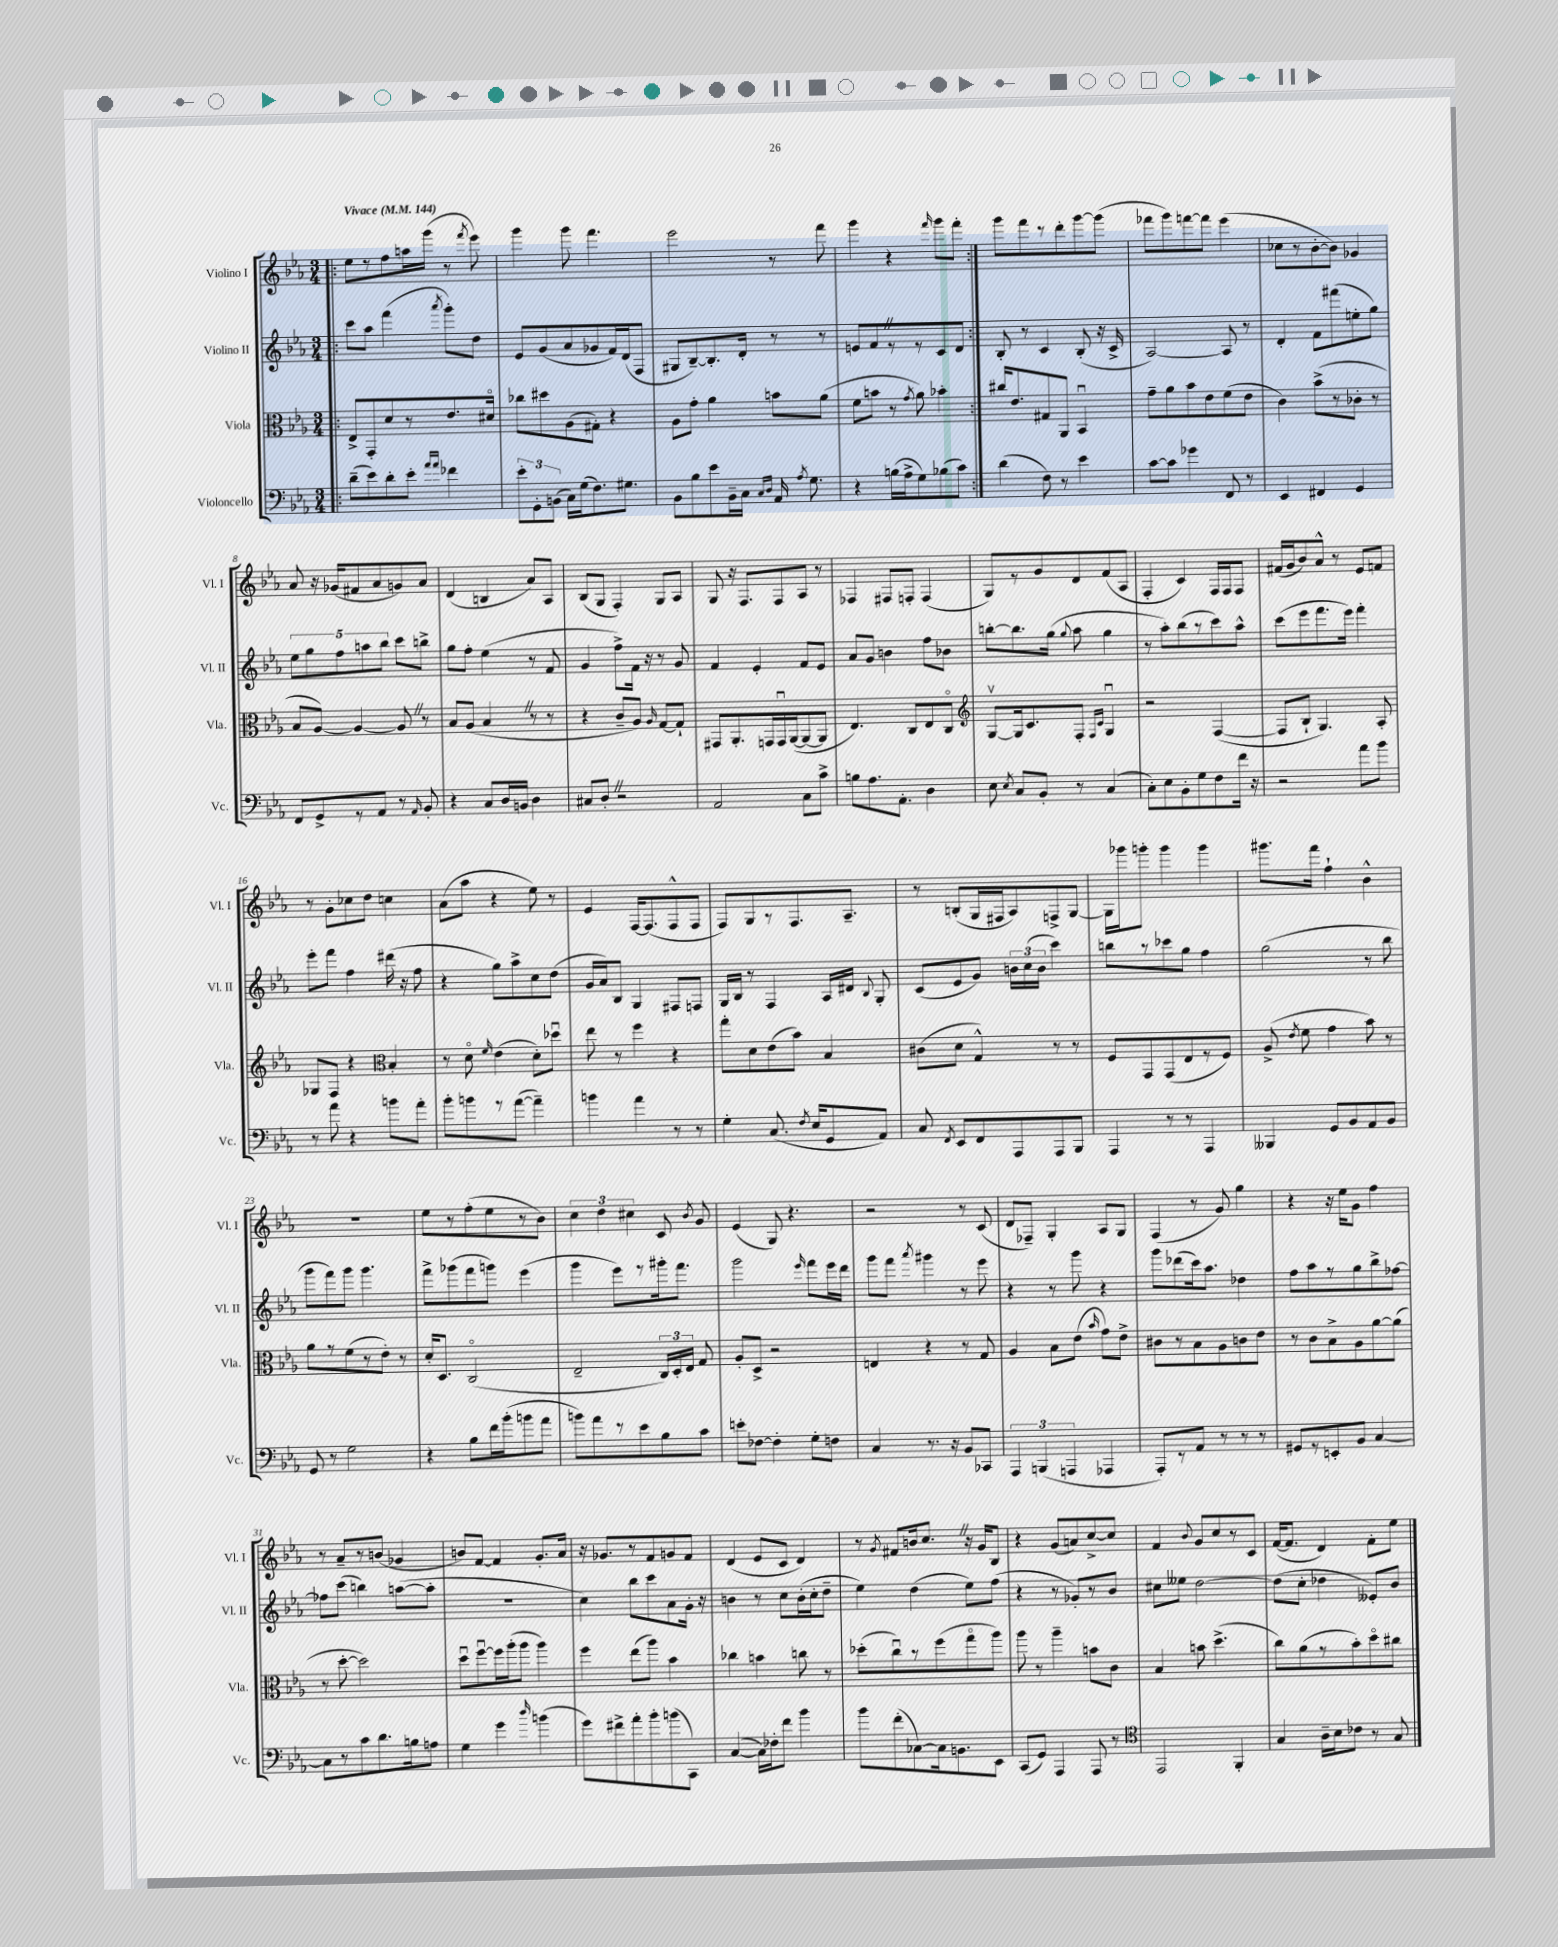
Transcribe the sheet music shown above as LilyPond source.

<<
\new StaffGroup <<
\new Staff = "s0" \with { instrumentName = "Violino I" shortInstrumentName = "Vl. I" } {
    \clef treble \key ees \major \numericTimeSignature \time 3/4 \tempo "Vivace" 4 = 144
    \autoBeamOff \repeat volta 2 { \bar ".|:" ees''8[ r8 f''8 a''16 g'''16]( r8 \acciaccatura { f'''8 } ees'''8) |
    g'''4 g'''8 f'''4. |
    ees'''2 r8 f'''8 |
    g'''4 r4 \grace { f'''16 } g'''8[ f'''8]-. | }
    g'''8[ f'''8 r8 d'''8-. g'''8~ g'''8]( |
    fes'''8[ g'''8) f'''8~ f'''8] ees'''4( |
    ces''8[ r8 bes'8~-. bes'8]) ges'4 |
    aes'8 r16 ges'16[( fis'8 aes'8 g'8) aes'8] |
    d'4( b4 aes'8[) aes8] |
    bes8[( g8] f4-.) g8[ aes8] |
    g8 r16 f8.[ f8 aes8] r8 |
    fes4 fis8[ f8]-. f4( |
    g8[) r8 g'8 d'8 f'8( aes8] |
    f4-. c'4) f16[ f16 f8] |
    fis'16[( g'16 bes'8) aes'8]-^ r8 ees'8[ f'8] |
    r8 g'8[-. ces''8 d''8] c''4 |
    aes'8[( aes''8] r4 ees''8) r8 |
    ees'4 f16[~ f8.( f8-^ f8] |
    f8[) g8 r8 f8. aes8.]-- |
    r8 b8[-.( g16 fis16 aes8) f8-> g8]~ |
    g16[ ges'''16 g'''8]-. g'''4 g'''4 |
    gis'''8.[ f'''16] f''4-! bes'4-^ |
    R2. |
    ees''8[ r8 f''8-.( ees''8 r8 bes'8]) |
    \tuplet 3/2 { c''4 d''4 cis''4 } c'8 \acciaccatura { bes'8 } g'8 |
    ees'4( g8) r4. |
    r2 r8 c'8( |
    d'8[ fes8]--) g4-. aes8[ g8] |
    f4( r8 g'8) g''4 |
    r4 r16 ees''16[ g'8] f''4 |
    r8 aes'8[-- r8 b'8]( ges'4 |
    b'8[) f'8]~ f'4 g'8.[-. aes'16] |
    r16 ges'8.[ r8 f'8 g'8 f'8] |
    d'4( ees'8[ c'8] d'4) |
    r8 \acciaccatura { g'8 } fis'8[ b'16 c''8.] \once \override BreathingSign.text = \markup { \musicglyph "scripts.caesura.straight" } \breathe r16 g'16[ bes8] |
    r4 g'8[( a'8) c''8~-> c''8] |
    f'4 \appoggiatura { bes'8 } g'8[ c''8 r8 c'8] |
    f'16[~( f'8.] d'4) f'8[-. ees''8] \bar "|." |
}
\new Staff = "s1" \with { instrumentName = "Violino II" shortInstrumentName = "Vl. II" } {
    \clef treble \key ees \major \numericTimeSignature \time 3/4
    \autoBeamOff \repeat volta 2 { \bar ".|:" c'''8[ aes''8] f'''4( \acciaccatura { aes'''8 } g'''8[-.) d''8] |
    ees'8[ g'8( aes'8 ges'8 f'16) d'16( f8] |
    gis8[ bes8~--) bes8.-. d'16]-. r8 r8 |
    e'8[ f'8 \once \override BreathingSign.text = \markup { \musicglyph "scripts.caesura.straight" } \breathe r8 r8 c'8 d'8] | }
    bes8-. r8 c'4 bes8-.( r16 c'16-> |
    aes2~) aes8 r8 |
    d'4-. f'8[ fis'''8( e''8-. g''8]) |
    \tuplet 5/4 { ees''8[ g''8 f''8 a''8 bes''8] } c'''8[ b''8]-> |
    g''8[ f''8]-. ees''4( r8 f'8 |
    g'4 f''8[->) f'16] r16 r8 g'8 |
    f'4 ees'4-. f'8[ ees'8] |
    aes'8[ g'8] b'4 f''8[ bes'8] |
    b''8[~-. b''8. g''16]( \appoggiatura { g''8 } aes''8 g''4 |
    r8 aes''8[-.) bes''8( r8 c'''8) aes''8]-^ |
    c'''8[( ees'''8 f'''8. ees'''16]) f'''4-. |
    ees'''8[-. f'''8] f''4 dis'''16( r16 f''8 |
    r4 g''8[) aes''8-> c''8 d''8]( |
    g'16[ aes'16) bes8] g4 fis8[ f8] |
    g16[ bes16] r8 f4 aes16[ dis'16] \appoggiatura { bes8 } g8-. |
    c'8[( ees'8 g'8]) \tuplet 3/2 { b'16[ c''16( b'16] } c'''4) |
    b''8[ r8 ces'''8 g''8] f''4 |
    g''2( r8 bes''8 |
    g'''8[ f'''8) g'''8] g'''4. |
    f'''8[-> ges'''8( f'''8 g'''8]) ees'''4( |
    g'''4 ees'''8[) r8 gis'''16-. f'''8.] |
    g'''2 \grace { ees'''16 } f'''8[ ees'''16 d'''16] |
    g'''8[ f'''8] \acciaccatura { aes'''8 } gis'''4 r8 ees'''8 |
    r4 r8 g'''8 r4 |
    g'''8[ des'''8( c'''16) aes''8.] des''4 |
    f''8[ aes''8 r8 g''8 bes''8-> fes''8]~ |
    fes''8[ c'''8]( b''4) a''8[~( a''8]-. |
    R2. |
    c''4) bes''8[ c'''8 aes'8 g'16]-. r16 |
    b'4 r8 c''8[ b'16-.( c''16-. d''8]-- |
    ees''4) d''4( ees''8[) f''8]( |
    r4 r8 ges'8[-.) r8 bes'8] |
    cis''8[ eeses''8] d''2~ |
    d''8[( c''8]-. des''4 eeses'8[-.) bes'8] \bar "|." |
}
\new Staff = "s2" \with { instrumentName = "Viola" shortInstrumentName = "Vla." } {
    \clef alto \key ees \major \numericTimeSignature \time 3/4
    \autoBeamOff \repeat volta 2 { \bar ".|:" ees8[-> g,8-. d'8 r8 ees'8. dis'16]\flageolet |
    ces''8[ dis''8 aes8( gis8]-.) r4 |
    aes8[ g'8]-. aes'4 b'8[ aes'8]( |
    f'8[ b'8] r8 \acciaccatura { g'8 } aes'8) bes'4-. | }
    cis''16[ ees'8. gis8 aes,8] bes,4\downbow |
    g'8[-- aes'8 bes'8 ees'8 f'8( ees'8] |
    c'4) bes'8[->( r8 ces'8]-. r8 |
    bes8[ aes8]~) aes4~ aes8 \once \override BreathingSign.text = \markup { \musicglyph "scripts.caesura.straight" } \breathe r8 |
    bes8[ aes8]( bes4 \once \override BreathingSign.text = \markup { \musicglyph "scripts.caesura.straight" } \breathe r8 r8 |
    r4 c'8[-- aes8]) \grace { aes16 } g8[~ g8]-! |
    gis,8[ aes,8.-. g,16 g,16\downbow aes,16~( aes,8~ aes,8] |
    ees4.) c8[ ees8 c8]\flageolet |
    \clef treble g8[~\upbow g16 c'8. f8]-. \grace { f16[ c'16] } g4\downbow |
    r2 f4~( |
    f8[ bes8]-! g4.) aes8-. |
    ges8[ f8] r4 \clef alto bes4-. |
    r8 d'8\flageolet \grace { f'16 } ees'4( d'8[-.) des''8]\downbow |
    ees''8 r8 f''4 r4 |
    g''8[-. d'8 ees'8( bes'8]) bes4 |
    cis'8[( d'8] g4-^) r8 r8 |
    f8[ g,8 g,8( ees8 r8 f8]) |
    aes8->( \acciaccatura { ees'8 } f'8 g'4 bes'8) r8 |
    aes'8[ r8 f'8( r8 ees'8]-.) r8 |
    d'16[-. d8.] c2\flageolet( |
    ees2-- \tuplet 3/2 { c16[) d16-. ees16] } g8 |
    aes8[-. d8]-> r2 |
    e4 r4 r8 g8 |
    aes4 bes8[ ees'8]( \grace { bes'16 } g'8[) ees'8]-> |
    cis'8[ r8 bes8 aes8 c'8 ees'8] |
    r8 c'8[ bes8-> aes8 aes'8~ aes'8]( |
    r8 d''8~-. d''2) |
    d''8[\downbow f''8~\downbow f''16 aes''16-.( aes''8] aes''4) |
    f''4 ees''8[( aes''8]) bes'4 |
    ces''4 b'4 c''8 r8 |
    des''8[-.( c''8\downbow) r8 f''8( g''8\flageolet aes''8]) |
    aes''8 r8 aes''4-- b'8[ c'8] |
    bes4 b'8 d''4.->( |
    c''8[) aes'8( r8 bes'8-.) d''8\flageolet cis''8] \bar "|." |
}
\new Staff = "s3" \with { instrumentName = "Violoncello" shortInstrumentName = "Vc." } {
    \clef bass \key ees \major \numericTimeSignature \time 3/4
    \autoBeamOff \repeat volta 2 { \bar ".|:" d'8[--( ees'8) d'8-. ees'8]-. \grace { aes'16[ aes'16] } fes'4 |
    \tuplet 3/2 { ees'8[-. g,8-. b,8]( } c16[) g16( f8.) gis8.] |
    bes,8[ bes8 ees'8 bes,16-- c16] \grace { c16[ d16] } aes,16 \acciaccatura { aes8 } g8. |
    r4 b16[( aes16-> g8) bes8( c'8]) | }
    d'4( f8) r8 ees'4 |
    c'8[~ c'8] ges'4 f,8 r8 |
    ees,4 fis,4 g,4 |
    f,8[ g,8-> r8 aes,8] r8 \grace { aes,16 } bes,8-. |
    r4 c8[ d16 b,16] d4 |
    cis8[ d8]-. \once \override BreathingSign.text = \markup { \musicglyph "scripts.caesura.straight" } \breathe r2 |
    aes,2 c8[ c'8]-> |
    b8[ aes8. aes,8.]-. d4 |
    ees8 \acciaccatura { ees8 } c8[ bes,8]-. r8 c4( |
    c8[-.) ees8 bes,8-. g8 f8 f'16] r16 |
    r2 aes'8[ bes'8] |
    r8 aes'8 r4 b'8[ aes'8]-. |
    bes'8[-. b'8 r8 aes'8]~( aes'4--) |
    b'4 aes'4 r8 r8 |
    g4-. c8.( \acciaccatura { f8 } ees16[ g,8 aes,8]) |
    c8 \acciaccatura { f,8 } ees,8[ f,8 aes,,8 aes,,8 bes,,8] |
    aes,,4 r8 r8 aes,,4 |
    beses,,4 g,8[ bes,8 aes,8 bes,8] |
    g,8 r8 g2 |
    r4 bes8[ f'16 bes'16-.( b'8 aes'8] |
    b'8[) aes'8 r8 ees'8 bes8 c'8] |
    e'8[-. fes8]~ fes4-. g8[-. f8] |
    c4 r8. r16 bes,8[ ces,8] |
    \tuplet 3/2 { aes,,4 b,,4( a,,4 } aes,,4 |
    aes,,8[-.) r8 aes,8] r8 r8 r8 |
    gis,8[ r8 e,8-. bes,8] c4~ |
    c8[ r8 c'8 d'8. b16 a8] |
    g4 g'4 \grace { d''16 } b'4( |
    g'8[) fis'8-> aes'8-. bes'8-. b'8( c,8]) |
    c4~( c16[) fes16-. f'8] bes'4 |
    bes'8[ f'8-.( ces8~) ces16 b,8. ees,8] |
    c,8[( g,8]) aes,,4 aes,,8 r8 |
    \clef tenor ees,2 f,4-. |
    g4 aes16[-- bes16 ces'8] r8 g8 \bar "|." |
}
>>
>>
